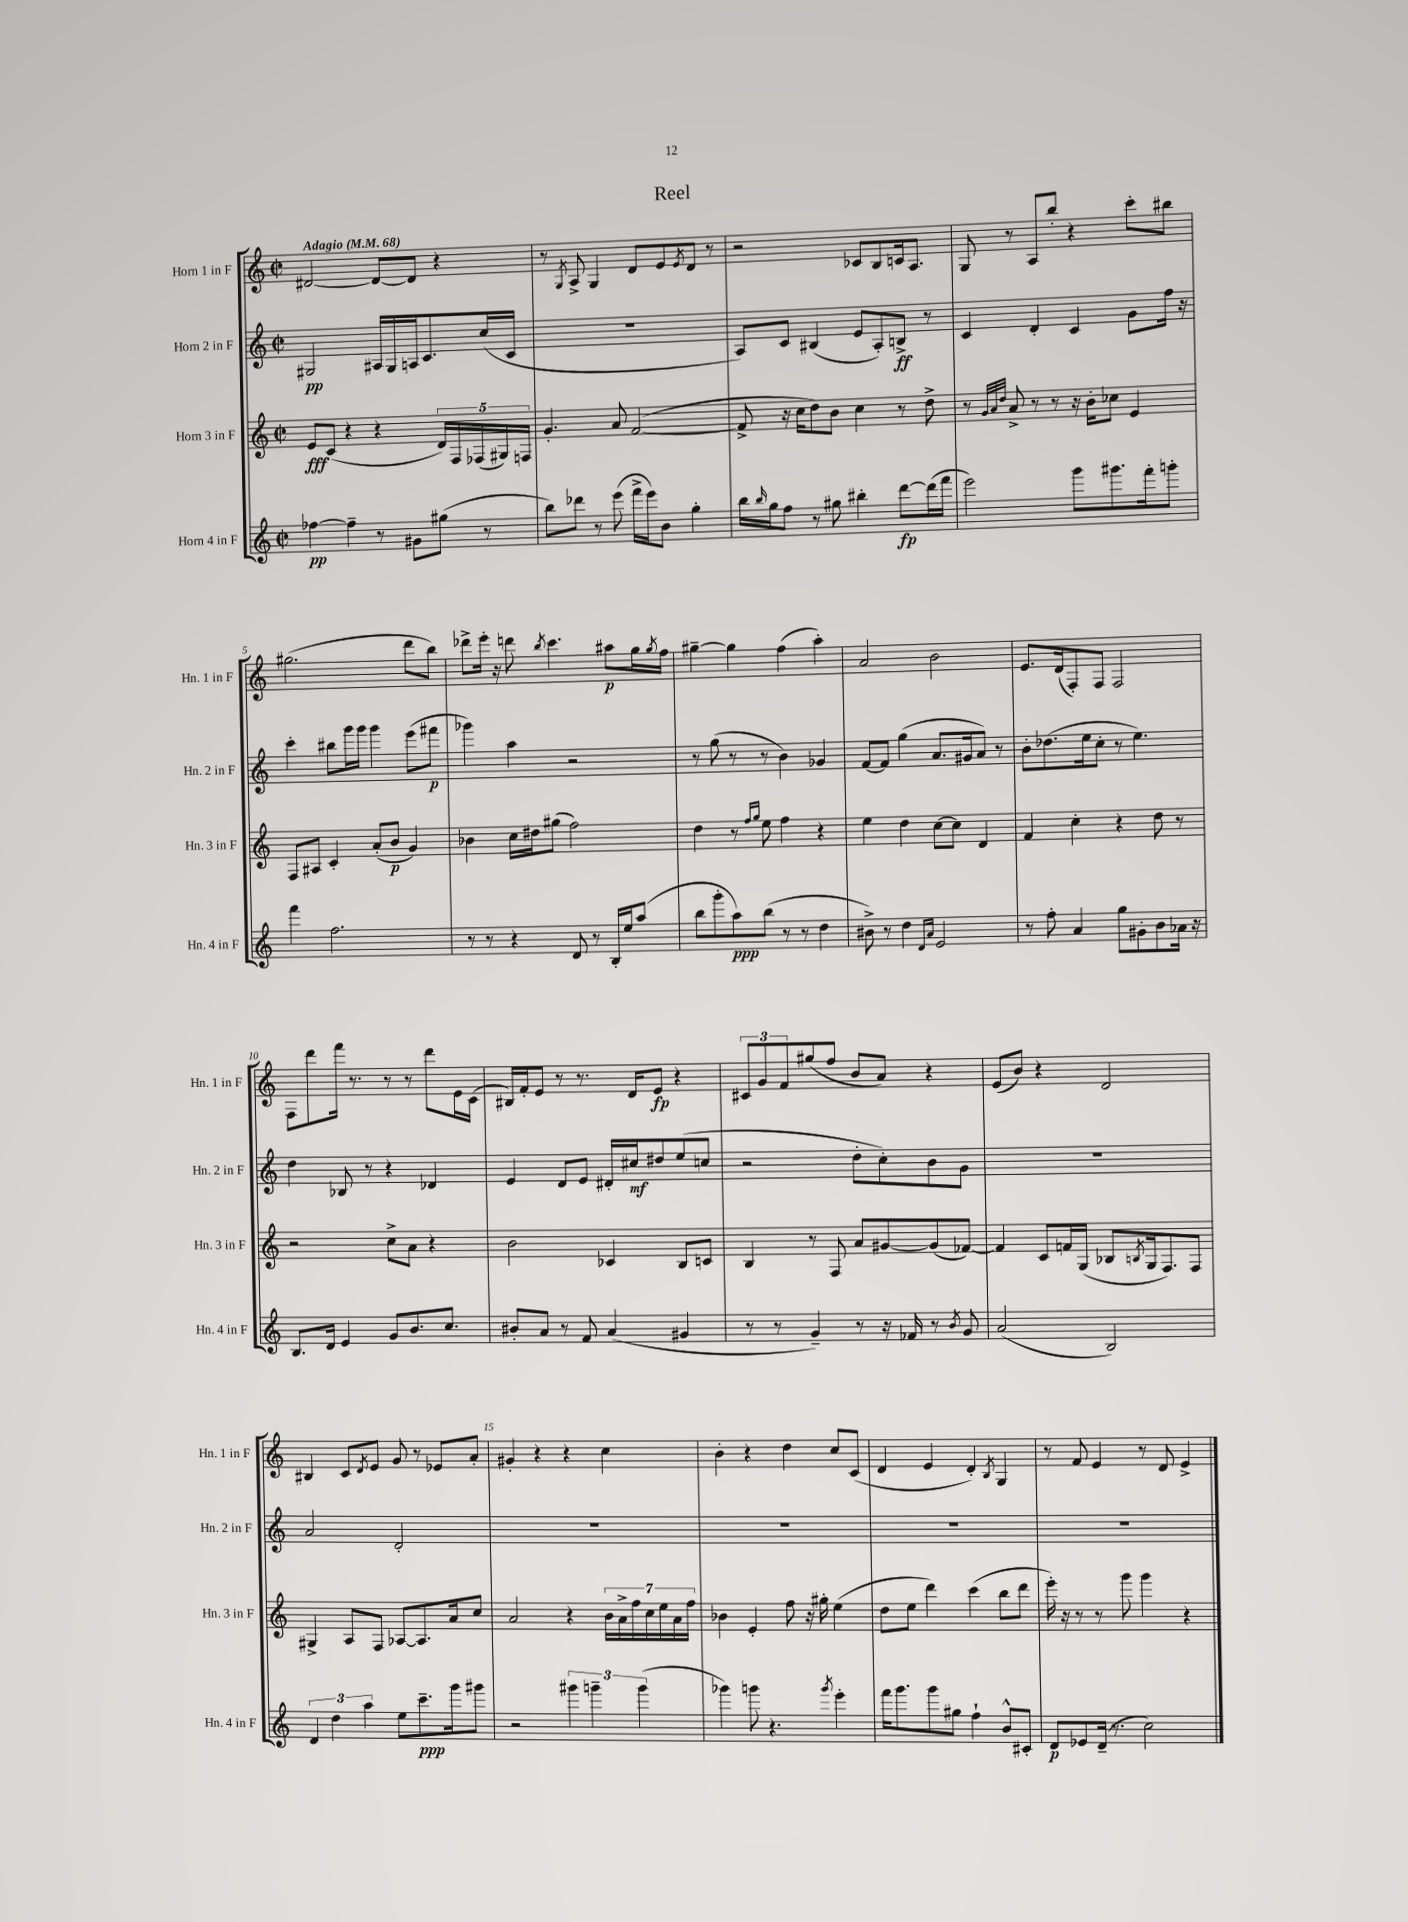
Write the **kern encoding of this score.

**kern	**kern	**kern	**kern
*staff4	*staff3	*staff2	*staff1
*clefG2	*clefG2	*clefG2	*clefG2
*k[]	*k[]	*k[]	*k[]
*M2/2	*M2/2	*M2/2	*M2/2
*met(c|)	*met(c|)	*met(c|)	*met(c|)
*MM68	*MM68	*MM68	*MM68
[4ff-	8e	2G#	[2d#
.	(8c	.	.
4ff-~]	4r	.	.
8r	4r	16A#	8d#_
.	.	16G#	.
8g#	.	16A	8d#]
.	.	8.c	.
(8gg#	20d)	.	4r
.	20F	.	.
.	(20F-	.	.
8r	.	(16cc	.
.	20G#)	.	.
.	.	16c	.
.	20F	.	.
=	=	=	=
8bb)	4.g'	1r	8r
.	.	.	8qG
8ddd-	.	.	8A^
8r	.	.	4G
(8eee	8a	.	.
16fff^	([2f	.	8d
16eee)	.	.	.
8b	.	.	8e
.	.	.	8qe
4gg'	.	.	8d
.	.	.	8r
=	=	=	=
16bb	8f^]	8A)	2r
16qqbb	.	.	.
16gg	.	.	.
8ff	16r	8c	.
.	16cc	.	.
8r	8dd)	(4B#	.
8gg#	8b	.	.
4bb#'	4cc	8e	8c-
.	.	8A')	8B
[8ddd	8r	8B^	16c
.	.	.	8.A
(16ddd]	8dd^	8r	.
16fff	.	.	.
=	=	=	=
2eee)	8r	4c	8G
.	32qqg	.	.
.	32qqa	.	.
.	32qqdd	.	.
.	8a^	.	8r
.	8r	4d'	8A
.	8r	.	8bb'
8ggg	16r	4c	4r
.	16b'	.	.
8.ggg#	8cc-	.	.
.	4e	8g	8ccc'
16fff'	.	.	.
8ggg'	.	16ff	8bb#
.	.	16r	.
=	=	=	=
4fff	8F	4ccc'	(2.gg#
.	8A#	.	.
2.ff	4c'	8bb#	.
.	.	16ggg	.
.	.	16ggg	.
.	(8a'	4ggg	.
.	8b	.	.
.	4g)	(8eee	8ddd
.	.	8fff#	8bb)
=	=	=	=
8r	4b-	4ggg-)	8ddd-^
8r	.	.	16eee'
.	.	.	16r
4r	16cc	4aa	8ddd
.	16dd#	.	.
.	.	.	8qbb
.	(8gg#	.	4.ccc
8d	2ff)	2r	.
8r	.	.	.
16B'	.	.	8aa#
16ee	.	.	.
(8aa	.	.	16gg
.	.	.	8qgg
.	.	.	16ff
=	=	=	=
8bb	4dd	8r	[4gg#~
8ggg'	.	(8gg	.
8aa)	8r	8r	4gg#]
.	16qqff	.	.
.	16qqgg	.	.
(8bb	8ee	8r	.
8r	4ff	4b)	(4ff
8r	.	.	.
4dd	4r	4g-	4aa')
=	=	=	=
8b#^)	4ee	[8f	2a
8r	.	8f]	.
4dd	4dd	(4gg	.
16qqd	.	.	.
16qqa	.	.	.
2e	[8cc	8.a	2b
.	8cc]	.	.
.	.	16g#	.
.	4d	8a)	.
.	.	8r	.
=	=	=	=
8r	4f	8b'	8.e
8ff'	.	(8.dd-	.
.	.	.	(16d
4a	4cc'	.	8F')
.	.	16ee	.
.	.	8cc'	8F
8gg	4r	8r	2F
8g#'	.	4.ee)	.
8b	8dd	.	.
16a-	8r	.	.
16r	.	.	.
=	=	=	=
8.B	2r	4dd	8F
.	.	.	8ddd
16d	.	.	.
4e	.	8B-	16fff
.	.	.	8.r
.	.	8r	.
8g	8cc^	4r	8r
8.b	8a	.	8r
.	4r	4d-	8ddd
8.cc	.	.	.
.	.	.	16e
.	.	.	(16c
=	=	=	=
8b#'	2b	4e	16B#)
.	.	.	16f'
8a	.	.	8e
8r	.	8d	8r
8f	.	8e	8.r
(4a	4c-	16d#'	.
.	.	16cc#	16d
.	.	8dd#	8e
4g#	8B	(8ee	4r
.	8c	8cc	.
=	=	=	=
8r	4B	2r	12c#
.	.	.	12g
8r	.	.	.
.	.	.	12f
4g~)	8r	.	(8gg#
.	8F	.	8ff
8r	8a	8dd'	8b
16r	[8g#	8cc')	8a)
16f-	.	.	.
8r	(8g#]	8b	4r
8qb	.	.	.
8g	[8f-)	8g	.
=	=	=	=
(2a	4f-]	1r	(8e
.	.	.	8b)
.	8c	.	4r
.	16f	.	.
.	(16G	.	.
2B)	8B-	.	2d
.	8qB	.	.
.	16G	.	.
.	8.F)	.	.
.	8F	.	.
=	=	=	=
6d	4G#^	2a	4B#
6dd	.	.	.
.	8A	.	8c
6aa	.	.	.
.	.	.	8qd
.	8F	.	8e
8ee	[8A-	2d'	8g
8.ccc~	8.A-]	.	8r
.	.	.	8e-
16ggg	16a	.	.
8ggg#	8cc	.	8a'
=	=	=	=
2r	2a	1r	4g#'
.	.	.	4r
6ggg#	4r	.	4r
6ggg~	.	.	.
.	28b	.	4cc
.	28a^	.	.
.	28ff	.	.
(6ggg	.	.	.
.	28cc	.	.
.	28ee	.	.
.	28a	.	.
.	28ff	.	.
=	=	=	=
4ggg-)	4b-	1r	4b'
8ggg	4e'	.	4r
4.r	.	.	.
.	8ff	.	4dd
.	16r	.	.
.	16gg#'	.	.
8qggg	.	.	.
4eee'	(4ee	.	8cc
.	.	.	(8c
=	=	=	=
16fff	8dd	1r	4d
8.ggg	.	.	.
.	8ee	.	.
8ggg	4ddd)	.	4e
8gg#	.	.	.
4ff`	(4ccc	.	4d')
.	.	.	8qB
8b^^	8bb	.	4G
8c#'	8ddd	.	.
=	=	=	=
8d	16eee')	1r	8r
.	16r	.	.
8e-	8r	.	8f
(16d~	8r	.	4e
8.r	.	.	.
.	8ggg	.	.
2cc)	4ggg	.	8r
.	.	.	8d
.	4r	.	4e^
==	==	==	==
*-	*-	*-	*-
